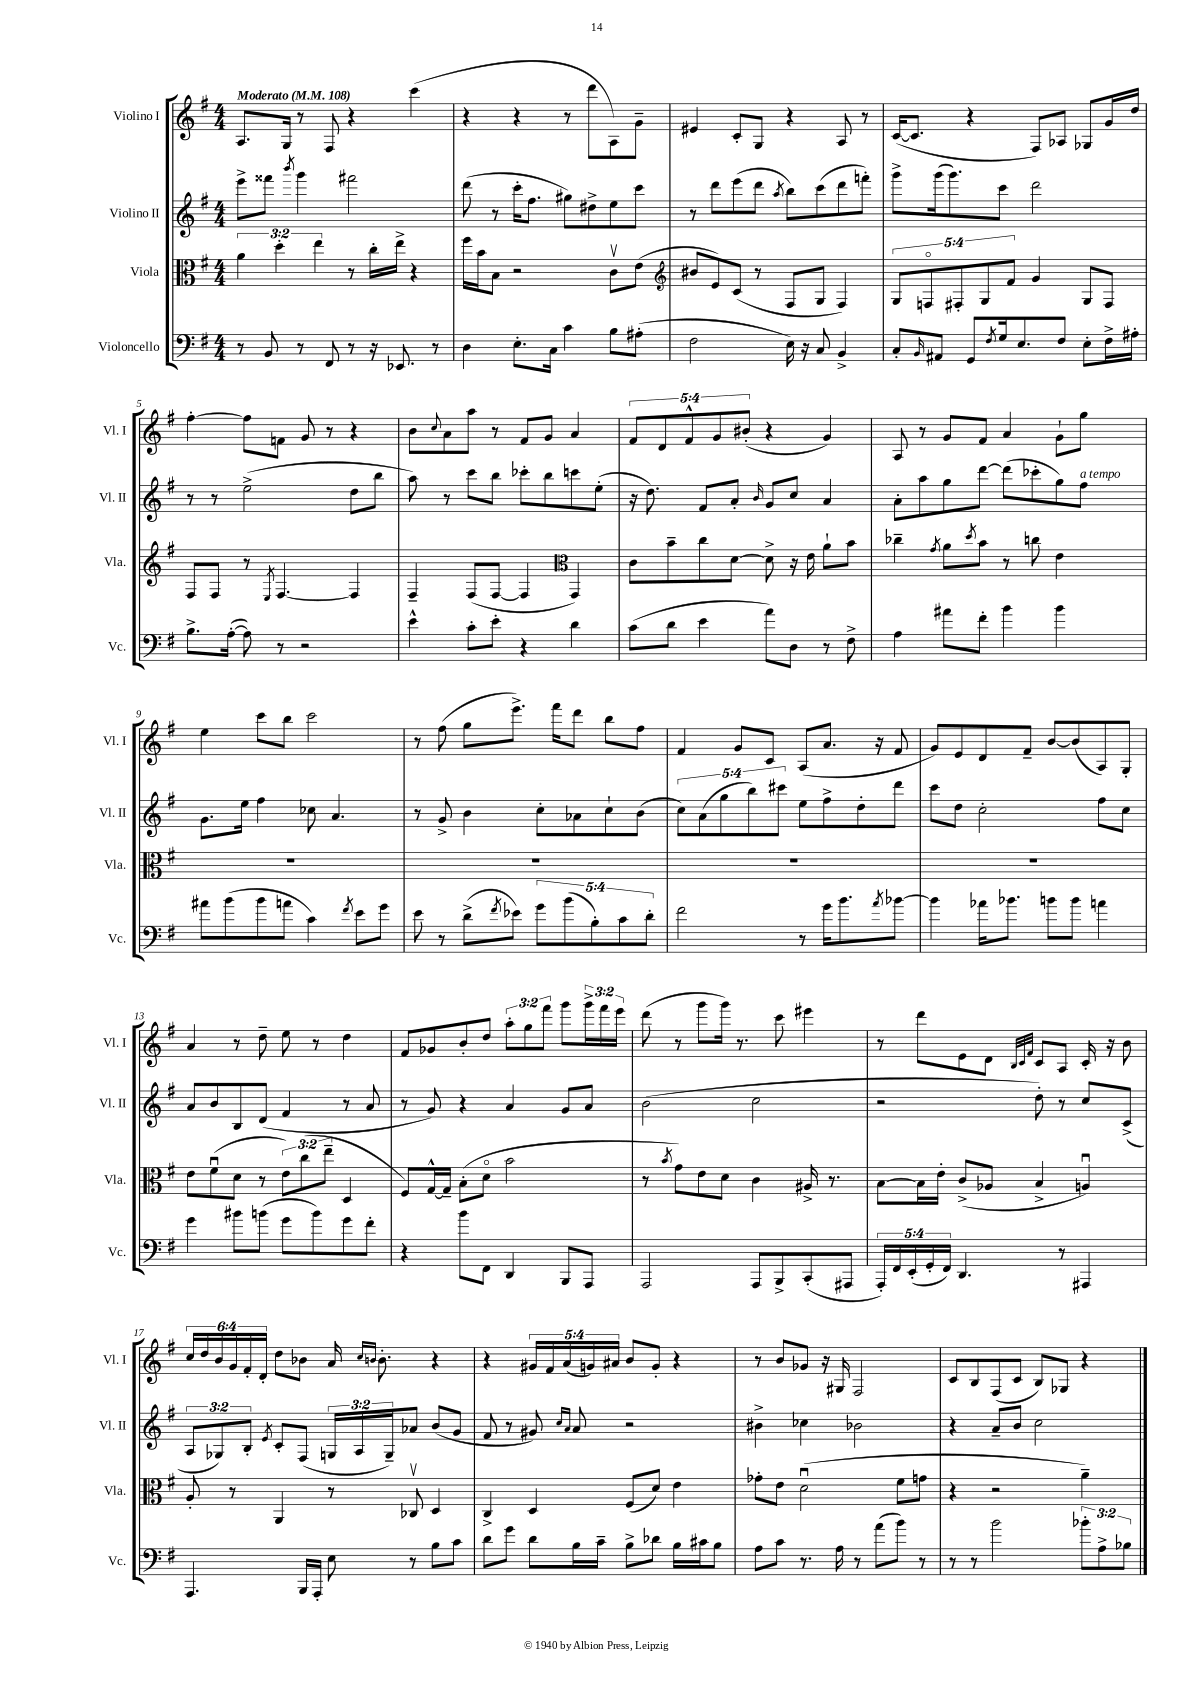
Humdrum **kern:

**kern	**kern	**kern	**kern
*staff4	*staff3	*staff2	*staff1
*clefF4	*clefC3	*clefG2	*clefG2
*k[f#]	*k[f#]	*k[f#]	*k[f#]
*M4/4	*M4/4	*M4/4	*M4/4
*MM108	*MM108	*MM108	*MM108
8r	6a	8eee^	8.A
8BB	.	8fff##	.
.	6dd'	.	.
.	.	.	16G
.	.	8qbbb	.
8r	.	4ggg	8r
.	6ee	.	.
8FF#	.	.	8F#
8r	8r	2fff#	4r
16r	16cc'	.	.
8.EE-	16ee^	.	.
.	4r	.	(4ccc
8r	.	.	.
=	=	=	=
4D	16ff#	(8ddd	4r
.	16b	.	.
.	8B	8r	.
8.E'	2r	16ccc'	4r
.	.	8.ff#	.
16C	.	.	.
4c	.	8gg#)	8r
.	.	8dd#^	8ddd
8B	8cv	8ee	8A)
(8A#'	(8e	8ccc	8g~
=	=	=	=
*	*clefG2	*	*
2F#	8b#	8r	4e#
.	8e)	8ddd	.
.	(8c	(8eee	8c'
.	8r	8ddd	8G
.	.	8qaa	.
16E)	8F#	8bb)	4r
16r	.	.	.
8C	8G	(8ccc	.
4BB^	4F#)	8ddd	8A
.	.	8fff')	8r
=	=	=	=
8C'	10G	8ggg^	([16c
.	.	.	8.c]
.	10Fo	.	.
16qqBB	.	.	.
8AA#	.	(16ggg	.
.	.	8.ggg)	.
.	10F#'	.	.
8GG	.	.	4r
.	10G	.	.
8qF#	.	.	.
16G	.	8ccc	.
.	10f#	.	.
8.E	.	.	.
.	4g	2ddd	8F#)
8F#	.	.	8A-
8E'	8G	.	8G-
16F#^	8F#	.	16g
16A#'	.	.	16dd
=	=	=	=
8.B^	8F#	8r	[4ff#'
.	8F#	8r	.
([16A'	.	.	.
8A])	8r	(2ee^	8ff#]
.	8qE	.	.
8r	[4.F#	.	8f
2r	.	.	8g
.	.	.	8r
.	4F#]	8dd	4r
.	.	8bb	.
=	=	=	=
4e^^	4F#~	8aa)	8b
.	.	.	8qqcc
.	.	8r	8a
8c'	(8F#	8ccc	8aa
8e'	[8F#	8bb	8r
4r	4F#]	8ccc-'	8f#
.	.	8bb	8g
*	*clefC3	*	*
4d	4GG)	8ccc	4a
.	.	(8ee'	.
=	=	=	=
(8c	8c	16r	10f#
.	.	8.dd)	.
.	.	.	10d
8d	8b~	.	.
.	.	.	10f#^^
4e	8cc	8f#	.
.	.	.	10g
.	[8d	8a'	.
.	.	.	(10b#'
.	.	16qqb	.
8a)	8d^]	8g	4r
8D	16r	8cc	.
.	16e	.	.
8r	8a`	4a	4g)
8F#^	8b	.	.
=	=	=	=
4A	4cc-~	8a'	8A
.	.	8aa	8r
.	8qg	.	.
8a#	8a	8gg	8g
.	8qdd	.	.
8f#'	8b	[8ddd	8f#
4b	8r	(8ddd]	4a
.	8cc	8ccc-'	.
4b	4e	8gg)	8g`
.	.	8ff#	8gg
=	=	=	=
8a#	1r	8.g	4ee
(8b	.	.	.
.	.	16ee	.
8b	.	4ff#	8ccc
8a	.	.	8bb
4c)	.	8cc-	2ccc
.	.	4.a	.
8qf#	.	.	.
8e	.	.	.
8g	.	.	.
=	=	=	=
8e	1r	8r	8r
8r	.	8g^	(8ff#
(8d^	.	4b	8gg
8qf#	.	.	.
8e-)	.	.	8.eee^)
10g	.	8cc'	.
.	.	.	16fff#
(10b	.	.	.
.	.	8a-	8ddd
10B')	.	.	.
.	.	8cc`	8bb
10c	.	.	.
.	.	(8b	8ff#
10d'	.	.	.
=	=	=	=
2f#	1r	10cc)	4f#
.	.	(10a	.
.	.	10gg	.
.	.	.	8g
.	.	10bb)	.
.	.	.	8c
.	.	10ccc#	.
8r	.	8ee	(8A
16g	.	8ff#^	8.a
8.b	.	.	.
.	.	8dd'	.
.	.	.	16r
8qa	.	.	.
[8b-	.	8ddd	8f#
=	=	=	=
4b-]	1r	8ccc	8g)
.	.	8dd	8e
16a-	.	2cc'	8d
8.b-	.	.	.
.	.	.	8f#~
8b	.	.	[8b
8b	.	.	(8b]
4a	.	8ff#	8A)
.	.	8cc	8G'
=	=	=	=
4g	8e	8a	4a
.	(8f#u	8b	.
8b#	8d	8B	8r
(8b	8r	(8d	8dd~
8g	12e)	4f#	8ee
.	(12cc	.	.
8b)	.	.	8r
.	12ee~	.	.
8g	4D	8r	4dd
8f#'	.	8a	.
=	=	=	=
4r	8F#)	8r	8f#
.	[16G^^	8g)	8g-
.	16G~]	.	.
8b	(8B'	4r	8b'
8FF#	8do	.	8dd
4DD	2b	4a	12aa'
.	.	.	12gg
.	.	.	12fff#
8BBB	.	8g	8ggg
8AAA	.	8a	24ggg^
.	.	.	24fff#
.	.	.	24eee
=	=	=	=
2AAA	8r	(2b	(8ddd
.	8qb	.	.
.	8g)	.	8r
.	8e	.	8ggg
.	8d	.	16ggg)
.	.	.	8.r
8AAA	4c	2cc	.
8BBB^	.	.	8ccc
(8CC'	16A#^	.	4eee#
.	8.r	.	.
8AAA#	.	.	.
=	=	=	=
20AAA')	[8B	2r	8r
20FF#	.	.	.
(20EE'	.	.	.
.	16B]	.	8ddd
20GG'	.	.	.
.	16e'	.	.
20FF#)	.	.	.
4.DD	(8c^	.	8e
.	8A-	.	8d
.	.	.	32qqB
.	.	.	32qqc
.	.	.	32qqf#
.	4B^	8dd')	8c
8r	.	8r	8A
4AAA#	4Au)	8cc	16c'
.	.	.	16r
.	.	(8c^	8b
=	=	=	=
4.AAA	8A'	12A	24cc
.	.	.	24dd
.	.	12G-)	24b
.	8r	.	24g
.	.	12B'	24f#'
.	.	.	24d'
.	.	8qe	.
.	4AA	8c'	8dd
16BBB	.	(8F#	8b-
16AAA'	.	.	.
8E	8r	24G	16a
.	.	24A	.
.	.	.	16qqcc
.	.	.	16qqb
.	.	.	8.b'
.	.	24G~)	.
8r	8C-v	8a-	.
8B	4D	(8b	4r
8c	.	8g	.
=	=	=	=
8d	4C^	8f#	4r
8g	.	8r	.
8d	4D	8g#)	20g#
.	.	.	20f#
.	.	.	(20a
.	.	16qqcc	.
.	.	16qqa	.
16B	.	8a	.
.	.	.	20g)
16c~	.	.	.
.	.	.	20a#
8B^	(8F#	2r	8b
8d-	8d)	.	8g'
16B	4e	.	4r
16c#	.	.	.
8B	.	.	.
=	=	=	=
8A	8g-'	4b#^	8r
8c	8e	.	8b
8.r	(2du	4cc-	8g-
.	.	.	16r
16A	.	.	16G#
8r	.	2b-	2F#
(8a	.	.	.
8b)	8f#	.	.
8r	8g	.	.
=	=	=	=
8r	4r	4r	8c
8r	.	.	8B
2b	2r	8a~	(8F#
.	.	8b	8c
.	.	2cc	8B)
.	.	.	8G-
12b-'	4a~)	.	4r
12A^	.	.	.
12B-	.	.	.
==	==	==	==
*-	*-	*-	*-
